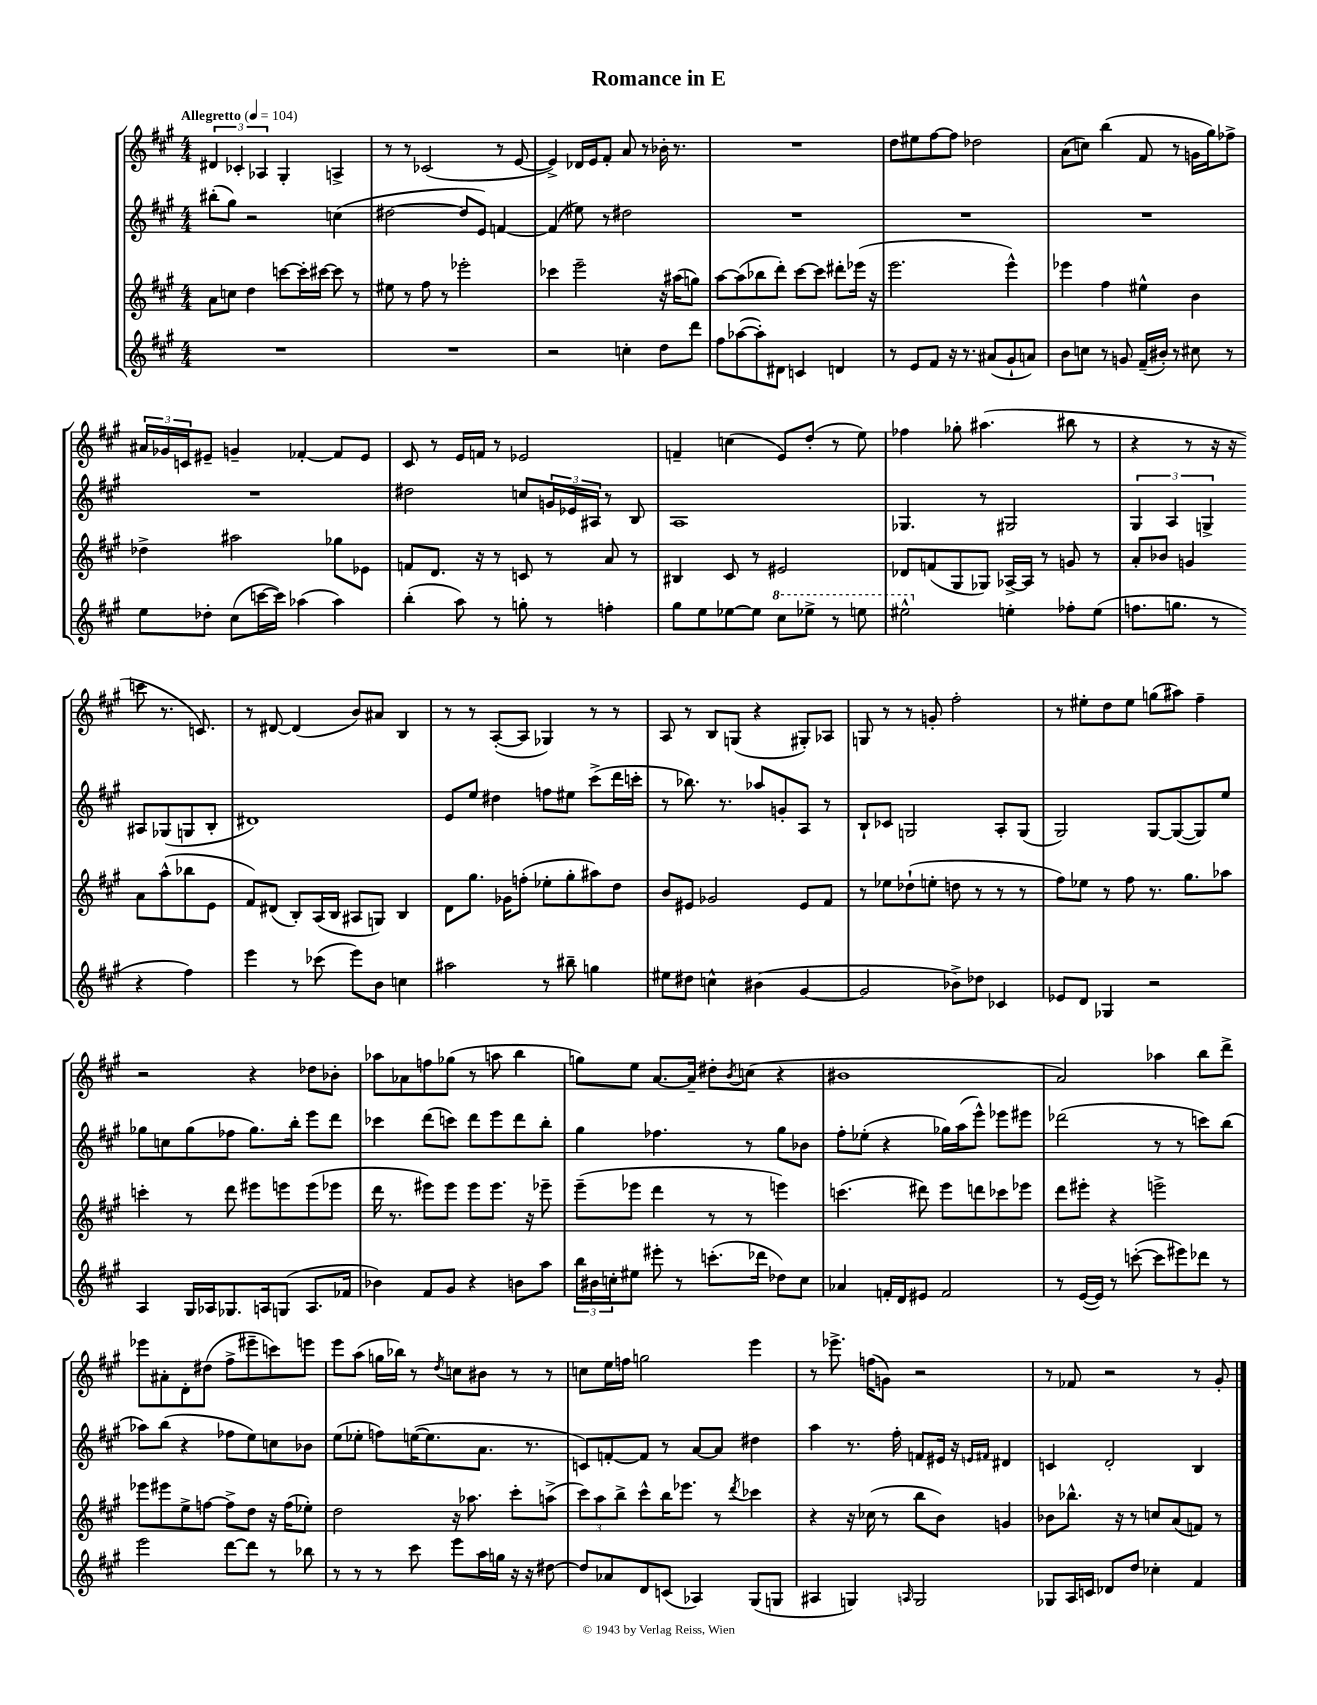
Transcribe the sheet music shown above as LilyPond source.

\header { title = "Romance in E" }
<<
\new StaffGroup <<
\new Staff = "s0" {
    \clef treble \key a \major \numericTimeSignature \time 4/4 \tempo "Allegretto" 4 = 104
    \tuplet 3/2 { dis'4 ces'4-. aes4 } gis4-. a4-> |
    r8 r8 ces'2( r8 e'8~ |
    e'4->) des'16 e'16 fis'8-. a'8 r8 bes'16-. r8. |
    R1 |
    d''8 eis''8 fis''8~ fis''8 des''2 |
    a'8( c''8) b''4( fis'8 r8 g'16 gis''16) fes''8-> |
    \tuplet 3/2 { ais'16 ges'16 c'16 } eis'8-- g'4-- fes'4~-. fes'8 eis'8 |
    cis'8 r8 e'16 f'16 r8 ees'2 |
    f'4-- c''4( e'8) d''8-.( r8 e''8) |
    fes''4 ges''8-. ais''4.( bis''8 r8 |
    r4 r8 r16 r16 c'''8 r8. c'8.) |
    r8 dis'8~ dis'4( b'8) ais'8 b4 |
    r8 r8 a8~-.( a8 ges4) r8 r8 |
    a8 r8 b8 g8( r4 gis8-.) aes8 |
    g8 r8 r8 g'8-. fis''2-. |
    r8 eis''8-. d''8 eis''8 g''8( ais''8) fis''4-- |
    r2 r4 des''8 bes'8-. |
    aes''8 aes'8 f''8 ges''8( r8 a''8 b''4 |
    g''8) e''8 a'8.~ a'16-- dis''8-. \acciaccatura { b'8 } c''8( r4 |
    bis'1 |
    a'2) aes''4 b''8 d'''8-> |
    ees'''8 ais'8-. d'8-. dis''8( fis''8-> eis'''8-- c'''8) e'''8 |
    e'''8 a''8( g''16 bes''16) r8 \acciaccatura { d''8 } c''8 bis'8 r8 r8 |
    c''8 e''16 f''16 g''2 e'''4 |
    r8 ees'''8.-> f''16( g'8) r2 |
    r8 fes'8 r2 r8 gis'8-. \bar "|." |
}
\new Staff = "s1" {
    \clef treble \key a \major \numericTimeSignature \time 4/4
    bis''8-.( gis''8) r2 c''4( |
    dis''2~ dis''8 e'8) f'4~ |
    f'4( eis''8) r8 dis''2 |
    R1 |
    R1 |
    R1 |
    R1 |
    dis''2 c''8 \tuplet 3/2 { g'16 ees'16 ais16 } r8 b8 |
    a1 |
    ges4. r8 gis2 |
    \tuplet 3/2 { gis4 a4 g4-> } ais8 ges8( g8 b8-. |
    dis'1) |
    e'8 e''8 dis''4 f''8 eis''8 cis'''8->( d'''16 c'''16-. |
    r8 bes''8.) r8. aes''8 g'8-. a8 r8 |
    b8-! ces'8 g2 a8-. g8( |
    gis2) gis8~ gis8~( gis8) e''8 |
    ges''8 c''8 ges''8( fes''8 ges''8.) b''16-. e'''8 d'''8 |
    ces'''4 d'''8( c'''8) d'''8 e'''8 d'''8 b''8-. |
    gis''4 fes''4. r8 gis''8 bes'8 |
    fis''8-. ees''8-.( r4 ges''16) a''16( e'''8-^) ees'''8 eis'''8 |
    des'''2( r8 r8 c'''8) b''8( |
    aes''8) b''8( r4 fes''8 e''8) c''8 bes'8 |
    e''8( ees''8-. f''8) e''16~( e''8. a'8. r8. |
    c'8) f'8~-. f'8 r8 a'8~ a'8 dis''4 |
    a''4 r8. fis''16-. f'8 eis'16 r16 \grace { e'16 fis'16 } dis'4 |
    c'4 d'2-. b4 \bar "|." |
}
\new Staff = "s2" {
    \clef treble \key a \major \numericTimeSignature \time 4/4
    a'8 c''8 d''4 c'''8~ c'''16-. cis'''16~ cis'''8 r8 |
    eis''8 r8 fis''8 r8 ees'''2-. |
    ces'''4 e'''2-- r16 ais''16( g''8) |
    a''8~ a''8( bes''8 d'''8-.) cis'''8~ cis'''8 dis'''8-. ees'''16( r16 |
    e'''2. e'''4-^) |
    ees'''4 fis''4 eis''4-^ b'4 |
    des''4-> ais''2 ges''8 ees'8 |
    f'8 d'8. r16 r8 c'8 r8 a'8 r8 |
    bis4 cis'8 r8 eis'2 |
    des'8 f'8( gis8 ges8) aes16~-> aes16 r8 g'8 r8 |
    a'8-. bes'8 g'4 a'8 a''8-^( bes''8 e'8 |
    fis'8) dis'8( b8-.) a16( b16 ais8 g8) b4 |
    d'8 gis''8. ges'16 f''8-.( ees''8-. gis''8-. ais''8) d''8 |
    b'8 eis'8 ges'2 eis'8 fis'8 |
    r8 ees''8 des''8-!( e''8-. d''8 r8 r8 r8 |
    fis''8) ees''8 r8 fis''8 r8. gis''8. aes''8 |
    c'''4-. r8 d'''8 eis'''8 e'''8 e'''8( ees'''8 |
    d'''16 r8. eis'''8) eis'''8 eis'''8 eis'''8. r16 ees'''8-- |
    e'''8--( ees'''8 d'''4 r8 r8 e'''4) |
    c'''4.( dis'''8) e'''8 d'''8 ces'''8 ees'''8 |
    d'''8 eis'''8-. r4 e'''2-> |
    ees'''8 eis'''8 e''8-> f''8~ f''8-> d''8 r16 f''16( ees''8-.) |
    d''2 r16 aes''8. cis'''8-. a''8->( |
    \tuplet 3/2 { cis'''8) a''8 b''8-> } cis'''8-^ b''16 ees'''8. r8 \acciaccatura { d'''8 } ces'''4 |
    r4 r16 ces''16( r8 b''8 b'8) g'4 |
    bes'8 bes''8.-^ r16 r8 c''8 a'8( f'8) r8 \bar "|." |
}
\new Staff = "s3" {
    \clef treble \key a \major \numericTimeSignature \time 4/4
    R1 |
    R1 |
    r2 c''4-. d''8 d'''8 |
    fis''8 aes''8~( aes''8-.) dis'8 c'4 d'4 |
    r8 e'8 fis'8 r16 r8. ais'8( gis'8-! a'8) |
    b'8 c''8 r8 g'8 fis'16--( bis'16-.) r8 cis''8 r8 |
    e''8 des''8-. cis''8( c'''16~ c'''16) aes''4( aes''4) |
    b''4-.( a''8) r8 g''8-. r8 f''4-. |
    gis''8 e''8 ees''8~ ees''8 \ottava #1 cis'''8 ees'''8-> r8 e'''8 |
    eis'''2-^ \ottava #0 e''!4-. fes''8-. e''8( |
    f''8. g''8. r8 r4 f''4) |
    e'''4 r8 ces'''8( e'''8) b'8 c''4 |
    ais''2 r8 bis''8-- g''4 |
    eis''8 dis''8 c''4-^ bis'4( gis'4~ |
    gis'2 bes'8->) des''8 ces'4 |
    ees'8 d'8 ges4 r2 |
    a4 gis16 aes16 ges8. a16 g8( a8. fes'16 |
    bes'4) fis'8 gis'8 r4 b'8 a''8 |
    \tuplet 3/2 { b''16 bis'16 c''16-. } eis''8 eis'''8-. r8 c'''8.-.( des'''16 des''8) c''8 |
    aes'4 f'16-. d'16 eis'8 f'2 |
    r8 e'16~( e'16) r8 c'''8~-.( c'''8 eis'''8) des'''8 r8 |
    e'''2 d'''8~ d'''8 r8 bes''8 |
    r8 r8 r8 cis'''8 e'''8 a''16 g''16 r16 r16 dis''8~ |
    dis''8 aes'8 d'8 c'8( aes4) gis8( g8 |
    ais4 g4) \grace { a16 } g2 |
    ges8 a16 c'16 des'8 d''8 ces''4-. fis'4 \bar "|." |
}
>>
>>
\layout { \context { \Score \remove "Bar_number_engraver" } }
